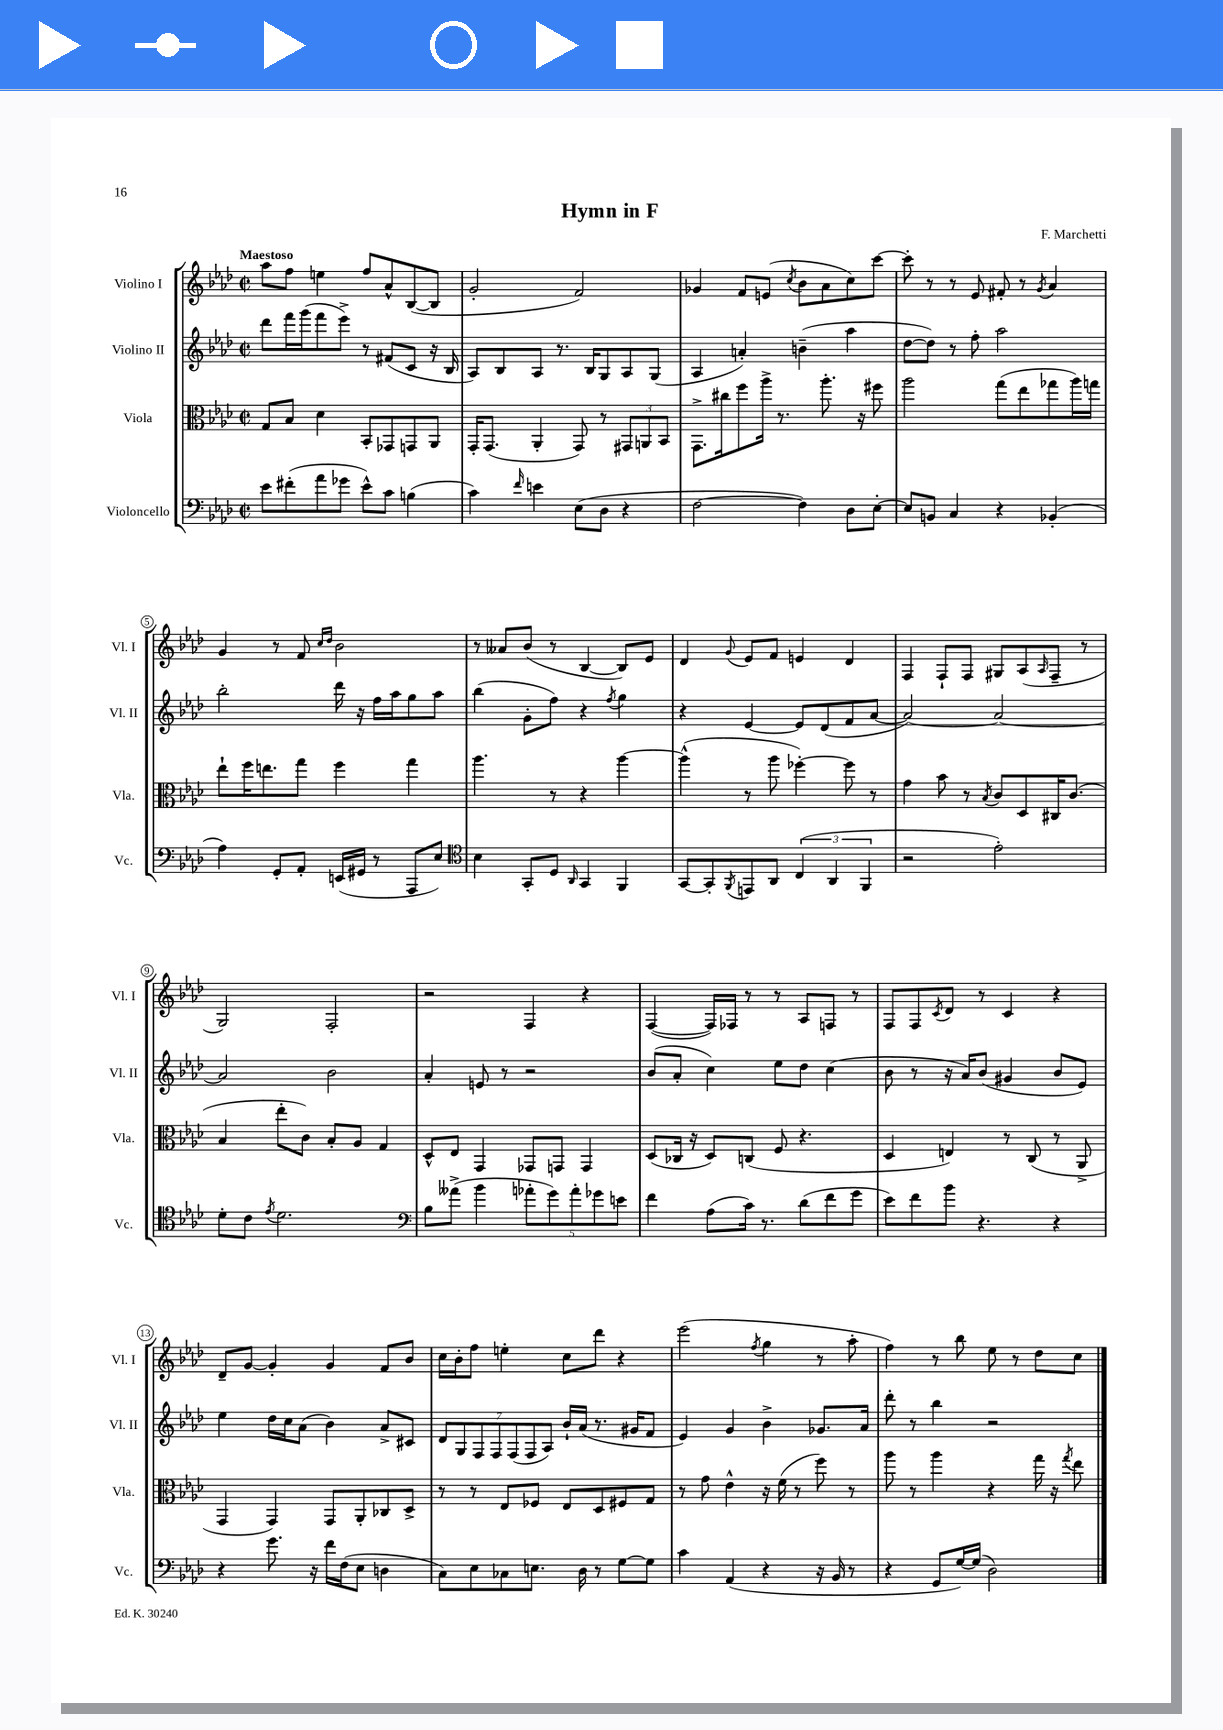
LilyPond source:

\header { title = "Hymn in F" composer = "F. Marchetti" }
<<
\new StaffGroup <<
\new Staff = "s0" \with { instrumentName = "Violino I" shortInstrumentName = "Vl. I" } {
    \clef treble \key aes \major \defaultTimeSignature \time 2/2 \tempo "Maestoso"
    aes''8 f''8 e''4 f''8 aes'8-^ bes8~( bes8 |
    g'2-. f'2) |
    ges'4 f'8 e'8( \acciaccatura { c''8 } bes'8 aes'8 c''8) c'''8~ |
    c'''8-. r8 r8 ees'8 fis'8-. r8 \acciaccatura { g'8 } aes'4 |
    g'4 r8 f'8 \grace { c''16 des''16 } bes'2 |
    r8 aeses'8 bes'8( r8 bes4~ bes8) ees'8 |
    des'4 \appoggiatura { g'8 } ees'8 f'8 e'4 des'4 |
    f4 f8-! f8 gis8 aes8( \grace { aes16 } f8-- r8 |
    g2) f2-. |
    r2 f4 r4 |
    f4~( f16) fes16 r8 r8 aes8 f8 r8 |
    f8 f8 \acciaccatura { c'8 } des'8 r8 c'4 r4 |
    des'8-- g'8~ g'4-. g'4 f'8 bes'8 |
    c''16 bes'16-. f''8 e''4-. c''8 des'''8 r4 |
    ees'''2( \acciaccatura { f''8 } g''4 r8 aes''8-. |
    f''4) r8 bes''8 ees''8 r8 des''8 c''8 \bar "|." |
}
\new Staff = "s1" \with { instrumentName = "Violino II" shortInstrumentName = "Vl. II" } {
    \clef treble \key aes \major \defaultTimeSignature \time 2/2
    des'''8 f'''16 g'''16( f'''8 ees'''8->) r8 fis'8( c'8 r16 bes16 |
    aes8) bes8 aes8 r8. bes16 g8 aes8 g8( |
    aes4 a'4-.) b'4--( aes''4 |
    des''8~ des''8) r8 f''8-. aes''2 |
    bes''2-. des'''16 r16 f''16 aes''16 g''8 aes''8 |
    bes''4( g'8-. f''8) r4 \acciaccatura { f''8 } g''4 |
    r4 ees'4~ ees'8 des'8( f'8 aes'8~ |
    aes'2~) aes'2~ |
    aes'2 bes'2 |
    aes'4-. e'8 r8 r2 |
    bes'8( aes'8-. c''4) ees''8 des''8 c''4( |
    bes'8 r8 r16 aes'16) bes'8( gis'4 bes'8 ees'8) |
    ees''4 des''16 c''16 aes'8( bes'4) aes'8-> cis'8 |
    \tuplet 7/4 { des'8 g8 f8 f8 f8( f8 aes8) } bes'16-! aes'16( r8. gis'16 f'8 |
    ees'4) g'4 bes'4-> ges'8. aes'16 |
    des'''8-. r8 bes''4 r2 \bar "|." |
}
\new Staff = "s2" \with { instrumentName = "Viola" shortInstrumentName = "Vla." } {
    \clef alto \key aes \major \defaultTimeSignature \time 2/2
    g8 bes8 des'4 bes,8-. ges,8 g,8 aes,8 |
    g,16-. g,8.( aes,4-. g,8) r8 \tuplet 3/2 { gis,8 a,8 bes,8 } |
    g,8.-> cis''16 f''8 aes''16-> r8. aes''8.-. r16 fis''8 |
    aes''2 g''8( ees''8 ges''8 aes''16) g''16 |
    ees''8-! f''16 e''8. g''8 f''4 g''4 |
    aes''4. r8 r4 aes''4~ |
    aes''4-^( r8 aes''8 fes''4~-.) fes''8 r8 |
    g'4 bes'8 r8 \acciaccatura { bes8 } c'8 des8 cis16 c'8.( |
    bes4 ees''8-. c'8) bes8-. aes8 g4 |
    des8-^ ees8 g,4 ges,8 g,8 g,4 |
    des8( ces16 r16 des8) c8( f8 r4. |
    des4 e4) r8 c8( r8 aes,8-> |
    g,4 g,4) g,8 aes,8-. ces8 des8-> |
    r8 r8 ees8 fes8 ees8 des8 fis8 g8 |
    r8 g'8 ees'4-^ r16 f'16( r8 f''8) r8 |
    aes''8 r8 aes''4 r4 g''16 r16 \acciaccatura { g''8 } ees''8 \bar "|." |
}
\new Staff = "s3" \with { instrumentName = "Violoncello" shortInstrumentName = "Vc." } {
    \clef bass \key aes \major \defaultTimeSignature \time 2/2
    ees'8 fis'8-.( aes'8 ges'8 ees'8-^) c'8 b4( |
    c'4) \grace { f'16 } e'4 ees8( des8 r4 |
    f2~ f4) des8 ees8~-. |
    ees8 b,8 c4 r4 bes,4-.( |
    aes4) g,8-. aes,8-. e,16( gis,16 r8 aes,,8 ees8) |
    \clef tenor bes4 g,8-. des8 \grace { aes,16 } g,4 f,4 |
    g,8~ g,8-. \acciaccatura { f,8 } e,8 aes,8 \tuplet 3/2 { c4( aes,4 f,4 } |
    r2 ees'2-.) |
    des'8-. c'8 \acciaccatura { ees'8 } des'2. |
    \clef bass bes8 aeses'8->( bes'4 \tuplet 5/4 { aes'8-. g'8) aes'8-. ges'8 e'8 } |
    f'4 aes8( c'16) r8. des'8( f'8 g'8 |
    ees'8) f'8 bes'8 r4. r4 |
    r4 g'8. r16 f'16 f16( ees8 d4 |
    c8) ees8 ces8 e8. des16 r8 g8~ g8 |
    c'4 aes,4( r4 r16 bes,16 r8 |
    r4 g,8 g16~) g16( des2) \bar "|." |
}
>>
>>
\layout { \context { \Score \override BarNumber.stencil = #(make-stencil-circler 0.1 0.3 ly:text-interface::print) } }
